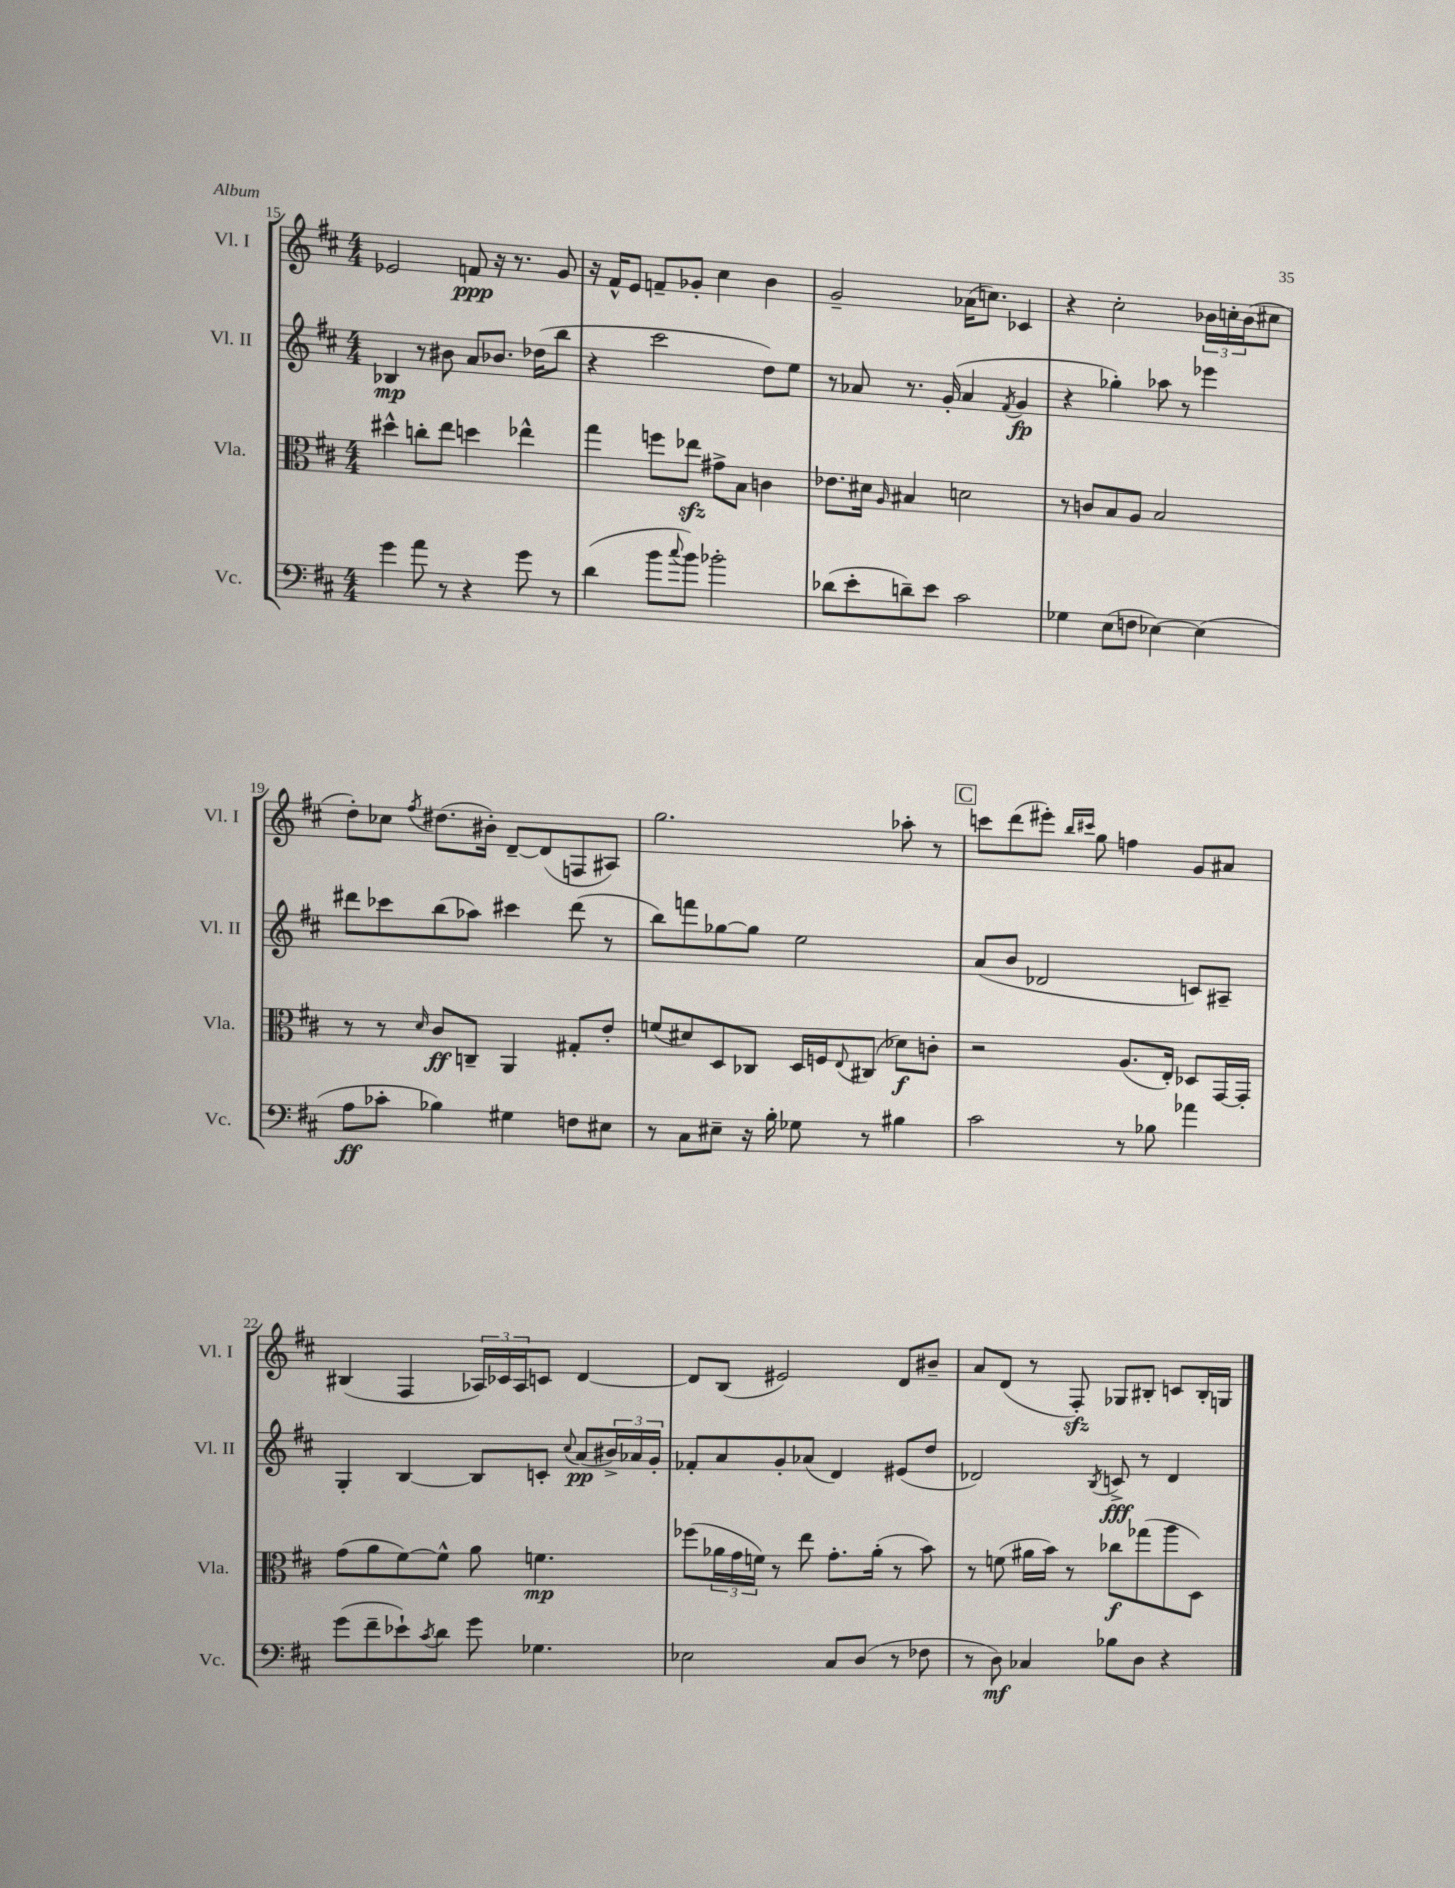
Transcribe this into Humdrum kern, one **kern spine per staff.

**kern	**kern	**kern	**kern
*staff4	*staff3	*staff2	*staff1
*clefF4	*clefC3	*clefG2	*clefG2
*k[f#c#]	*k[f#c#]	*k[f#c#]	*k[f#c#]
*M4/4	*M4/4	*M4/4	*M4/4
4g\	4dd#^^\	4B-/	2e-/
8a\	8cc'\L	8r	.
8r	8ee\J	8b#\	.
4r	4dd\	8a/L	8f/
.	.	8.b-/J	16r
.	.	.	8.r
8g\	4ee-^^\	.	.
.	.	(16dd-\LK	.
8r	.	8bb\J	8g/
=	=	=	=
(4d\	4gg\	4r	16r
.	.	.	16f#^^/LK
.	.	.	8e/J
8b\L	8ff\L	2ccc#\	8f~/L
8qqcc#/	.	.	.
8b\J)	8ee-\J	.	8g-'/J
2b-'\	8g#^\L	.	4cc#\
.	8B\J	.	.
.	4c\	8dd\L)	4b\
.	.	8ee\J	.
=	=	=	=
(8d-\L	8.e-\L	8r	2g~/
8e'\	.	8a-/	.
.	16d#\Jk	.	.
.	16qqA/	.	.
8d~\)	4B#/	8.r	.
8e\J	.	.	.
.	.	(16g'/	.
2c#\	2d\	4a-/	(16a-\LK
.	.	.	8.cc\J)
.	.	8qf#/	.
.	.	4g/	4c-/
=	=	=	=
4G-\	8r	4r	4r
.	8c/L	.	.
(8E\L	8B/	4gg-'\)	2cc#'\
8F\J	8A/J	.	.
[4E-\)	2B/	8aa-\	.
.	.	8r	.
(4E-\]	.	4eee-\	24b-\LL
.	.	.	24cc'\
.	.	.	(24b-\J
.	.	.	8cc#\J
=	=	=	=
8A\L	8r	8ddd#\L	8dd'\L)
8c-'\J	8r	8ccc-\	8cc-\J
.	16qqd/	.	8qff#/
4B-\)	8c#/L	(8bb\	(8.dd#\L
.	8C~/J	8aa-\J)	.
.	.	.	16b#'\Jk)
4G#\	4AA/	4ccc#\	[8d~/L
.	.	.	(8d/]
8F\L	8G#'/L	(8ddd#\	8F/
8E#\J	8e'/J	8r	8A#/J)
=	=	=	=
8r	(8f/L	8bb\L)	2.gg\
8C#\L	8d#/)	8fff\	.
8E#~\J	8D/	[8gg-\	.
16r	8C-/J	8gg-\]J	.
16B'\	.	.	.
8G-\	16D/LL	2ee\	.
.	16F/J	.	.
.	8qqE/	.	.
8r	(8C#/J	.	.
4B#\	8d-\L)	.	8aa-'\
.	8c'\J	.	8r
=	=	=	=
2c#\	2r	(8a/L	8ccc\L
.	.	8b/J	(8ddd\
.	.	2d-/	8eee#'\J)
.	.	.	16qqbb/LL
.	.	.	16qqccc#/JJ
.	.	.	8gg\
8r	(8.A/L	.	4ff\
8B-\	.	.	.
.	16E'/Jk)	.	.
4a-\	8D-/L	8c/L)	8g/L
.	[16GG/L	8A#~/J	8a#/J
.	16GG'/]JJ	.	.
=	=	=	=
(8g\L	(8g\L	4G'/	(4B#/
8f#~\	8a\	.	.
8e-`\)	[8f#\)	[4B/	4F#/
8qc#/	.	.	.
8d\J	8f#^^\]J	.	.
8g\	8a\	8B/]L	24A-/LL)
.	.	.	24c-/
.	.	.	24A-/J
4.G-\	4.f\	8c'/J	8c/J
.	.	8qqcc#/	.
.	.	(8a/L	[4d/
.	.	24b#^/L)	.
.	.	24a-/	.
.	.	24g'/JJ	.
=	=	=	=
2E-\	(8ff-\L	8f-'/L	8d/]L
.	24a-\L	8a/	(8B/J
.	24g\	.	.
.	24f\JJ)	.	.
.	8r	8g'/	2e#/)
.	8ee\	(8a-/J	.
8C#/L	8.g'\L	4d/)	.
(8D/J	.	.	.
.	(16a-'\Jk	.	.
8r	8r	(8e#/L	8d/L
8F-\	8b\)	8dd/J	8b#~/J
=	=	=	=
8r	8r	2d-/)	8a/L
8D\)	(8f\	.	(8d/J
4C-/	16a#\LL	.	8r
.	16b\JJ)	.	.
.	8r	.	8F#'/)
.	.	8qB/	.
8B-\L	8cc-\L	8c^/	8G-/L
8D\J	(8gg-\	8r	8B#'/J
4r	8aa\	4d-/	8c/L
.	8D\J)	.	16B#'/L
.	.	.	16G/JJ
==	==	==	==
*-	*-	*-	*-
